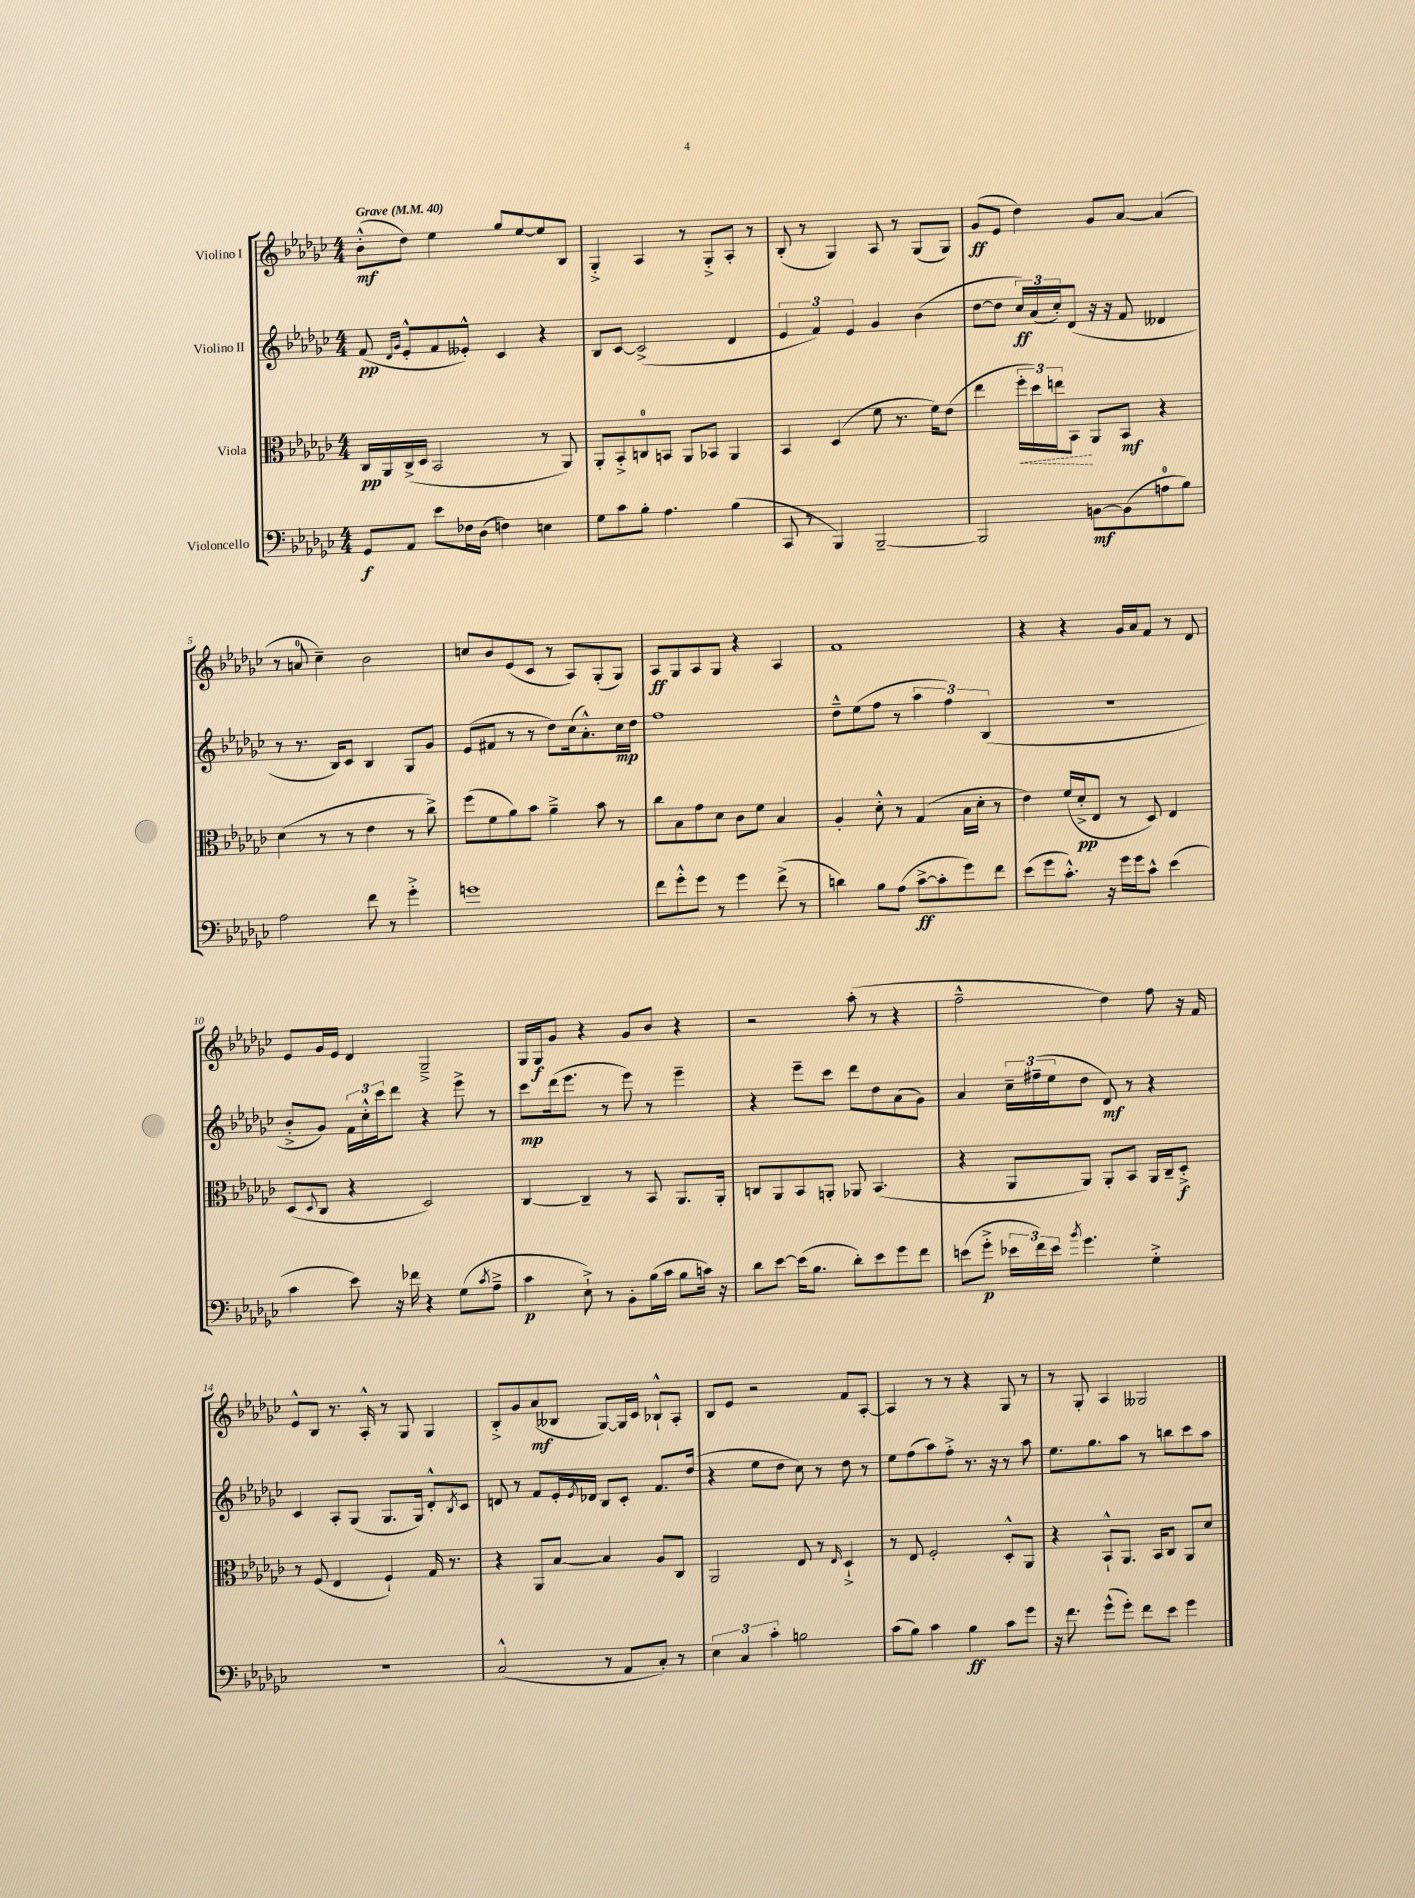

**kern	**kern	**kern	**kern
*staff4	*staff3	*staff2	*staff1
*clefF4	*clefC3	*clefG2	*clefG2
*k[b-e-a-d-g-c-]	*k[b-e-a-d-g-c-]	*k[b-e-a-d-g-c-]	*k[b-e-a-d-g-c-]
*M4/4	*M4/4	*M4/4	*M4/4
*MM40	*MM40	*MM40	*MM40
8GG-	16C-	(8f	(8b-'^^
.	16AA-	.	.
.	.	16qqd-	.
.	.	16qqg-	.
8AA-	(16C-^	8e-'^^	8dd-)
.	16D-	.	.
8e-	2BB-	8f	4ee-
16F-	.	8e--'^^)	.
(16D-	.	.	.
4F)	.	4c-	8gg-
.	.	.	[8ee-
4E	8r	4r	8ee-]
.	8AA-)	.	8B-
=	=	=	=
8G-	8AA-'	8B-	4G-'^
8c-	8BB-'^	[8c-	.
8B-'	8C	(2c-^]	4A-
4.A-	8BB	.	.
.	8AA-	.	8r
.	8BB-	.	8G-'^
(4B-	4AA-	4d-	8A-'
.	.	.	8r
=	=	=	=
8CC-	4BB-	6e-	(8B-'
8r	.	.	8r
.	.	6f)	.
4BBB-)	(4D-	.	4G-)
.	.	6e-	.
[2BBB-~	8f	4g-	8A-
.	8.r	.	8r
.	.	(4b-	(8G-
.	16f)	.	.
.	(8e-	.	8G-)
=	=	=	=
2BBB-]	4ee-	[8dd-	(8g-
.	.	8dd-]	8e-
.	24ff'	24cc-)	4dd-)
.	24dd-)	(24a-	.
.	24ee	24cc-')	.
.	8BB-	(8d-	.
[8BB	8AA-	16r	8g-
.	.	16r	.
(8BB]	8BB-	8f	[8a-
8A	4r	4d--	(4a-]
8B-)	.	.	.
=	=	=	=
2A-	(4d-	8r	8r
.	.	8.r	8a
.	8r	.	4cc-~)
.	.	16B-)	.
.	8r	8c-	.
8f	4e-	4B-	2b-
8r	.	.	.
4g-'^	8r	8G-	.
.	8cc-^)	8g-	.
=	=	=	=
1g	(8ff	(8e-	8cc
.	8f	8f#	8b-
.	8a-)	8r	(8e-
.	8b-	8r	8c-
.	4a-~^	8dd-)	8r
.	.	(16cc-	8A-)
.	.	8.a-'^^)	.
.	8b-	.	(8G-'
.	8r	16cc-	8G-)
.	.	16dd-	.
=	=	=	=
8f	8cc-	1ff	8A-
8g-'^^	8B-	.	8G-
8g-	8g-	.	8A-
8r	8d-	.	8G-
4g-	8c-	.	4r
.	8f	.	.
(8f^	4B-	.	4A-
8r	.	.	.
=	=	=	=
4d)	4A-'	8dd-~^^	1f
.	.	(8ee-	.
8B-	8d-'^^	8ff	.
(8A-	8r	8r	.
[8c-^	(4G-	6aa-	.
8c-']	.	.	.
.	.	6ff)	.
8g-)	16B-	.	.
.	16d-'	.	.
.	.	(6B-	.
8f	8r	.	.
=	=	=	=
(8e-	4e-)	1r	4r
8g-	.	.	.
8.c-'^^)	(16f	.	4r
.	16d-'^	.	.
.	8E-	.	.
16r	.	.	.
16g-	8r	.	16g-
16g-	.	.	16a-
8c-^^	8D-)	.	8f
(4e-	4E-	.	8r
.	.	.	8d-
=	=	=	=
4c-	(8D-	8b-'^	8e-
.	8qqD-	.	.
.	8C-	8g-)	16g-
.	.	.	16e-
8e-)	4r	24f	4d-
.	.	24cc-'^^	.
.	.	24ccc-	.
16r	.	8ddd-	.
16f-	.	.	.
4r	2D-)	4r	2G-~^
(8G-	.	8eee-^	.
8qc-	.	.	.
8A-~^	.	8r	.
=	=	=	=
4c-	[4C-	8ccc-	16G-
.	.	.	16G-
.	.	(16ddd-	8g-
.	.	8.eee-	.
8E-`^)	4C-~]	.	4r
8r	.	8r	.
8BB-'	8r	8eee-)	8g-
(16B-	8BB-	8r	8b-
16c-	.	.	.
8B-	8.AA-	4eee-~	4r
16c)	.	.	.
16r	16AA-'	.	.
=	=	=	=
8d-	8C	4r	2r
[8e-	8AA-	.	.
(16e-]	8BB-	8eee-~	.
8.B-	.	.	.
.	8AA'	8ccc-	.
8d-')	8AA-	8ddd-	(8aa-'
8e-	(4.BB-	8dd-	8r
8g-	.	(8a-	4r
8f	.	8g-)	.
=	=	=	=
(8e	4r	4a-	2ff~^^
8g-'^	.	.	.
24e-	8AA-	24cc-~	.
24f)	.	(24ff#~	.
24e-	.	24ee-	.
8qb-	.	.	.
4.g-	8AA-)	8dd-	.
.	8AA-'	8d-)	4dd-)
.	8BB-	8r	.
4G-'^	16AA-	4r	8ff
.	16C-~	.	.
.	8D-'^	.	16r
.	.	.	16f
=	=	=	=
1r	8r	4c-	8e-^^
.	(8F	.	8B-
.	4E-	8A-'	8.r
.	.	(8G-	.
.	.	.	16A-'^^
.	4F`)	8.G-	8r
.	.	.	8G-
.	.	16G-)	.
.	16G-	8d-'^^	4G-
.	8.r	.	.
.	.	8qB-	.
.	.	8c-	.
=	=	=	=
(2C-^^	4r	8d	8B-'^
.	.	8r	8g-
.	8AA-	8f	(8a-
.	[8B-	16e-'	8B--
.	.	8qe-	.
.	.	16d-	.
8r	4B-]	8B-	[8G-)
8AA-	.	8c-'	16G-]
.	.	.	16c-
8C-')	8A-	8.f	8B-`^^
8r	8C-	.	8A-'
.	.	(16dd-	.
=	=	=	=
6E-	2AA-	4r	8B-
.	.	.	8e-
6C-	.	.	.
.	.	8ee-	2r
6c-'	.	.	.
.	.	8dd-	.
2B	8E-	8cc-)	.
.	8r	8r	.
.	16qqE-	.	.
.	4D-`^	8dd-	8f
.	.	8r	[8A-'
=	=	=	=
(8c-	8r	8ee-	4A-]
8B-)	8E-	(8ff	.
4c-	2F'	8aa-)	8r
.	.	8ff'^	8r
4B-	.	8.r	4r
.	.	16r	.
8c-	8D-'^^	8r	8G-
8g-	8AA-	8aa-	8r
=	=	=	=
16r	4r	8.ee-	8r
8.f	.	.	.
.	.	.	8G-'
.	.	8.gg-	.
(8g-^^	8BB-`^^	.	4A-
8g-')	8.AA-	8aa-	.
8f	.	8r	2G--
.	16BB-	.	.
8e-	8C-	8bb	.
4g-	8AA-	8ccc-	.
.	8d-	8aa-	.
==	==	==	==
*-	*-	*-	*-
